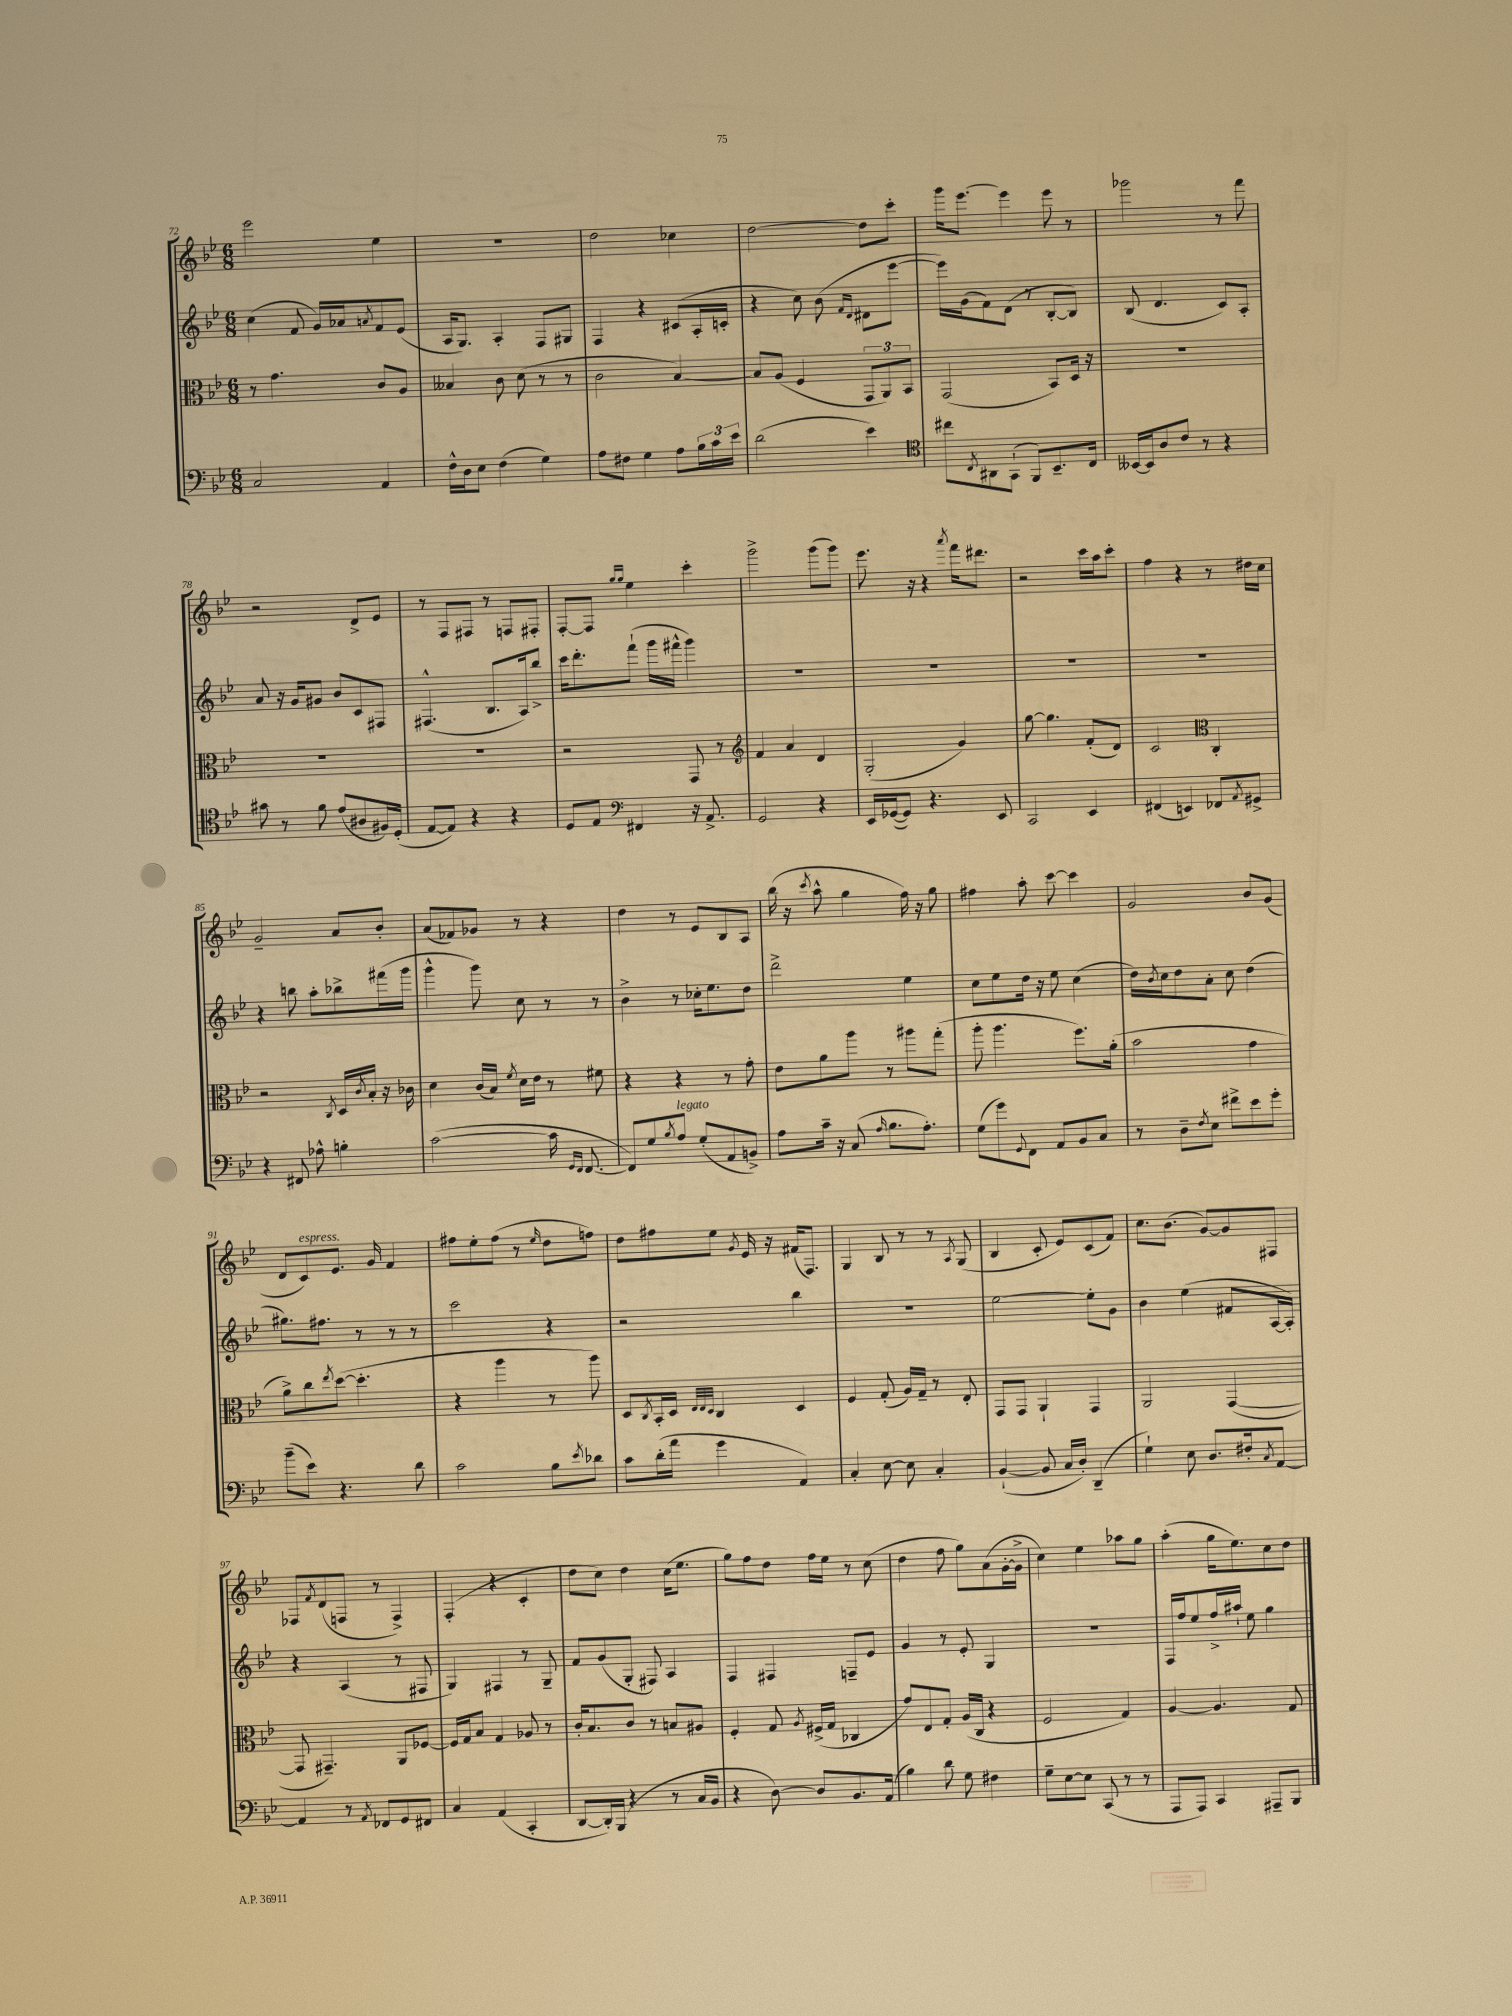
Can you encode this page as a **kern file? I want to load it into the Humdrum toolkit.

**kern	**kern	**kern	**kern
*part4	*part3	*part2	*part1
*staff4	*staff3	*staff2	*staff1
*clefF4	*clefC3	*clefG2	*clefG2
*k[b-e-]	*k[b-e-]	*k[b-e-]	*k[b-e-]
*M6/8	*M6/8	*M6/8	*M6/8
=72	=72	=72	=72
2C/	8r	(4cc\	2eee-\
.	4.g\	.	.
.	.	8f/	.
.	.	16g/LL)	.
.	.	16a-X/J	.
.	.	8qan/	.
4AA/	8c/L	8f/	4ee-\
.	8A/J	(8e-/J	.
=73	=73	=73	=73
16F^^\LL	4B--X/	16A/KL	2.r
16D\J	.	8.G/J)	.
8E-\J	.	.	.
(4F\	8c\	4A'/	.
.	(8d\	.	.
4G\)	8r	8F/L	.
.	8r	8G#X/J	.
=74	=74	=74	=74
8A\L	2c\	4F/	2dd\
8F#X\J	.	.	.
4G\	.	4r	.
8A\L	[4B-/)	(8c#X/L	4cc-X\
24B-\L	.	16A'/L	.
24c\	.	.	.
.	.	16cn'/JJ	.
24e-\JJ	.	.	.
=75	=75	=75	=75
(2d\	8B-/L]	4r	[2dd\
.	(8A/J	.	.
.	4F/	8cc\)	.
.	.	(8b-\	.
.	.	16qqf/LL	.
.	.	16qqd/JJ	.
4e-\)	12GG/L	8d#X\L	8dd\L]
.	12AA/)	.	.
.	.	[8eee-\J	8ccc'\J
.	12BB-/J	.	.
=76	=76	=76	=76
*clefC4	*	*	*
8cc#X\L	(2GG/	16eee-\LL])	16ggg\KL
.	.	(16g\J	[8.eee-\J
8qC/	.	.	.
8AA#X\	.	8f\)	.
(8GG`\J	.	(8d\J	4eee-\]
8FF/L)	.	8r	.
8.BB-~/	8BB-/L)	[8B-'/L	8eee-\
.	16D/Jk	8B-/J])	8r
16C/Jk	16r	.	.
=77	=77	=77	=77
[16BB--X/LL	2.r	(8B-/	2ggg-X\
16BB--/J]	.	.	.
8A/	.	4.d/	.
8c/J	.	.	.
8r	.	.	.
4r	.	8c/L)	8r
.	.	8A'/J	8fff\
!!LO:LB:g=z
=78	=78	=78	=78
8g#X\	2.r	8a/	2r
8r	.	16r	.
.	.	16g/KL	.
8f\	.	8g#X/J	.
(8e-/L	.	8b-/L	.
8A#X/	.	8c/	8d^/L
16F#X/L)	.	8F#X/J	8e-/J
(16D'/JJ	.	.	.
=79	=79	=79	=79
[8E-/L	2.r	(4.F#X^^/	8r
8E-/J])	.	.	8F/L
4r	.	.	8F#X/J
.	.	8.B-/L	8r
4r	.	.	8Fn/L
.	.	16A/k)	.
.	.	8bb-^/J	8F#X'/J
=80	=80	=80	=80
8D/L	2r	16ccc\KL	[8F'/L
.	.	8.ddd'\	.
8E-/J	.	.	8F/J]
*clefF4	*	*	*
.	.	.	16qqgg/LL
.	.	.	16qqgg/JJ
4FF#X/	.	(8fff`\J	4ee-\
.	.	16ggg\LL	.
.	.	16fff#X^^\JJ	.
16r	8GG/	4ggg\)	4ccc'\
8.AA^/	.	.	.
.	8r	.	.
=81	=81	=81	=81
*	*clefG2	*	*
2GG/	4f/	2.r	2ggg^\
.	4a/	.	.
4r	4d/	.	(8ggg\L
.	.	.	8ggg\J)
=82	=82	=82	=82
16EE-/LL	(2G'/	2.r	8.eee-\
([16GG-X/J	.	.	.
8GG-/J])	.	.	.
.	.	.	16r
4.r	.	.	4r
.	.	.	8qaaa/
.	4g/)	.	16fff\KL
.	.	.	8.ddd#X\J
8EE-/	.	.	.
=83	=83	=83	=83
2CC/	[8gg\	2.r	2r
.	4.gg\]	.	.
4EE-/	(8f'/L	.	16ccc\LL
.	.	.	16aa\J
.	8d/J)	.	8ccc'\J
=84	=84	=84	=84
(4FF#X/	2c/	2.r	4ff\
4EEn/)	.	.	4r
*	*clefC3	*	*
8FF-X/L	4C'/	.	8r
8qAA/	.	.	.
8GG#X^/J	.	.	16dd#X\LL
.	.	.	16cc\JJ
!!LO:LB:g=z
=85	=85	=85	=85
4r	2r	4r	2g~/
8FF#X/	.	8bbn\	.
8A-X^^\	.	8aa'\L	.
.	8qC/	.	.
4Bn'\	16D/LL	8bb-X^\	8a/L
.	8qc/	.	.
.	16B-'/JJ	.	.
.	16r	(16fff#X\L	8b-'/J
.	16c-X\	16ggg\JJ	.
=86	=86	=86	=86
([2c\	4d\	4ggg^^\	(8a/L
.	.	.	8f-X/)
.	(16c/LL	8ggg\)	8g-X/J
.	16B-/JJ)	.	.
.	8qf/	.	.
.	16d\LL	8cc\	8r
.	16e-\JJ	.	.
16c\]	8r	8r	4r
16qqGG/LL	.	.	.
16qqFF/JJ	.	.	.
[8.FF/	.	.	.
.	8f#X\	8r	.
=87	=87	=87	=87
8FF/L])	4r	4b-^\	4dd\
8G/	.	.	.
8qB-/	.	.	.
!LO:TX:a:i:t=legato	!	!	!
8A/J	4r	8r	8r
(8G'/L	.	16cc-X'\KL	8e-/L
.	.	8.ee-\	.
8AA/	8r	.	8B-/
8BBn^/J)	8g'\	8dd\J	8A/J
=88	=88	=88	=88
8A\L	8e-\L	2ddd^\	(16bb-\
.	.	.	16r
.	.	.	8qccc/
16c~\Jk	8a\	.	8aa^^\
16r	.	.	.
(8C/	8aa\J	.	4gg\
16qqA/	.	.	.
8.B-\L	8r	.	.
.	8aa#X\L	4ee-\	16ff\)
8.A'\J)	.	.	16r
.	(8gg'\J	.	8gg\
=89	=89	=89	=89
(8G\L	8aa'\	8cc\L	4ff#X\
8g\)	4.aa\	8ee-\	.
8qqGG/	.	.	.
8FF\J	.	16dd\Jk	8aa'\
.	.	16r	.
8AA/L	.	8ee-\	[8ccc\
8BB-/	8.ff\L)	(4cc\	4ccc\]
8C/J	.	.	.
.	(16a'\Jk	.	.
=90	=90	=90	=90
8r	2b-\	16dd\LL)	2g/
.	.	8qb-/	.
.	.	16cc\J	.
8D~\L	.	8dd\	.
8qF/	.	.	.
8E-\J	.	8a'\J	.
8f#X^\L	.	8cc\	.
8e-\	4g\	(4dd\	8b-/L
8g'\J	.	.	(8g/J
!!LO:LB:g=z
=91	=91	=91	=91
(8b-~\L	8a^\L)	8.gg#X\L)	8d/L
!	!	!	!LO:TX:a:i:t=espress.
8e-\J)	8cc\	.	8c/)
.	.	8.ff#X\J	.
.	8qee-/	.	.
4.r	([8dd\J	.	8.e-/J
.	4.dd'\]	8r	.
.	.	.	16g/
.	.	8r	4f/
8d\	.	8r	.
=92	=92	=92	=92
2c\	4r	2ccc\	8ff#X\L
.	.	.	8ee-'\
.	4aa\	.	(8ff#\J
.	.	.	8r
.	.	.	16qqee-/
8B-\L	8r	4r	8dd\L
8qe-/	.	.	.
8d-X\J	8aa\)	.	8ffn\J)
=93	=93	=93	=93
8c\L	8D/L	2r	8dd\L
.	8qC/	.	.
(16d'\L	16BB-'/L	.	8ff#X\
16a\JJ	16D/JJ	.	.
.	32qqE-/LLL	.	.
.	32qqE-/	.	.
.	32qqD/JJJ	.	.
4g\	4C/	.	8ee-\J
.	.	.	8qg/
.	.	.	16e-/
.	.	.	16r
4AA/)	4D/	4bb-\	(16f#X/KL
.	.	.	8.F/J)
=94	=94	=94	=94
4C'/	4F/	2.r	4G/
[8E-\	(8G'/	.	8B-/
8E-\]	16A/LL)	.	8r
.	16G~/JJ	.	.
4C'/	8r	.	8r
.	.	.	8qA/
.	8E-'/	.	(8G/
=95	=95	=95	=95
([4BB-`/	8GG/L	[2ee-\	4B-/
.	8GG/J	.	.
8BB-/]	4AA`/	.	8c'/
16C/LL	.	.	8e-/L)
16D'/JJ)	.	.	.
(4DD~/	4GG/	8ee-'\L]	(8c/
.	.	8g\J	8f/J)
=96	=96	=96	=96
4G`\)	2AA/	4b-\	8.cc\L
.	.	.	(8.b-\J
8E-\	.	(4ee-\	.
8.D/L	.	.	[8g/L)
.	([4GG/	8f#X/L	8g/]
16F#X'/k	.	.	.
8qC/	.	.	.
[8AA/J	.	[16A/L	8F#X/J
.	.	16A'/JJ])	.
!!LO:LB:g=z
=97	=97	=97	=97
4AA/]	8GG/]	4r	8F-X/L
.	.	.	8qf/
.	4.GG#X~/)	.	(8d/
8r	.	(4A/	8Fn/J
8qAA/	.	.	.
8FF-X/L	.	.	8r
8GG/	8AA/L	8r	4F^/)
8FF#X/J	[8F-X/J	8F#X/	.
=98	=98	=98	=98
4C/	16F-/LL]	4G/)	(4F'/
.	16G/J	.	.
.	8B-/J	.	.
(4AA/	4G/	4F#X/	4r
4CC'/	8A-X/	8r	4c'/
.	8r	8G~/	.
=99	=99	=99	=99
[8DD/L	16c'/KL	8f/L	8dd\L
.	8.B-/	.	.
16DD'/L])	.	(8g/	8cc\J)
(16BBB-/JJ	.	.	.
4r	8c/J	8G'/J	4dd\
.	8r	8F#X/)	.
8r	8Bn/L	4A/	(16cc\KL
.	.	.	8.ee-\J
16C/LL	8A#X/J	.	.
16BB-/JJ	.	.	.
=100	=100	=100	=100
4r	4F'/	4F/	8gg\L)
.	.	.	8ff\
[8D\)	8G/	4F#X/	8dd\J
.	8qA/	.	.
8D/L]	(16F#X^/LL	.	16ff\LL
.	16G/JJ	.	16ee-\JJ
8.BB-/	4C-X/	8Fn~/L	8r
.	.	8e-/J	(8cc\
(16AA/Jk	.	.	.
=101	=101	=101	=101
4B-\)	8g/L)	4g/	4dd\
.	8E-/	.	.
8d\	8G'/J	8r	8ff\
8G\	(16A/LL	8e-'/	8gg\L)
.	16C/JJ	.	.
4F#X\	4r	4G/	(8a\
.	.	.	[16g'\L
.	.	.	16g^\JJ]
=102	=102	=102	=102
8G~\L	2F/	2.r	4cc\)
[8E-\	.	.	.
8E-\J]	.	.	4ee-\
(8CC/	.	.	.
8r	4G/)	.	8aa-X\L
8r	.	.	8gg\J
=103	=103	=103	=103
8AAA/L	[4A/	16F/LL	(4aa'\
.	.	16ff/J	.
8AAA/J)	.	8ee-/	.
4CC/	4.A/]	16ff^/L	16gg\KL
.	.	16aa#X`/JJ	8.ee-\)
.	.	8ee-\	.
8AAA#X~/L	.	4gg\	8cc\
8BBB-/J	8G/	.	8dd\J
==	==	==	==
*-	*-	*-	*-
